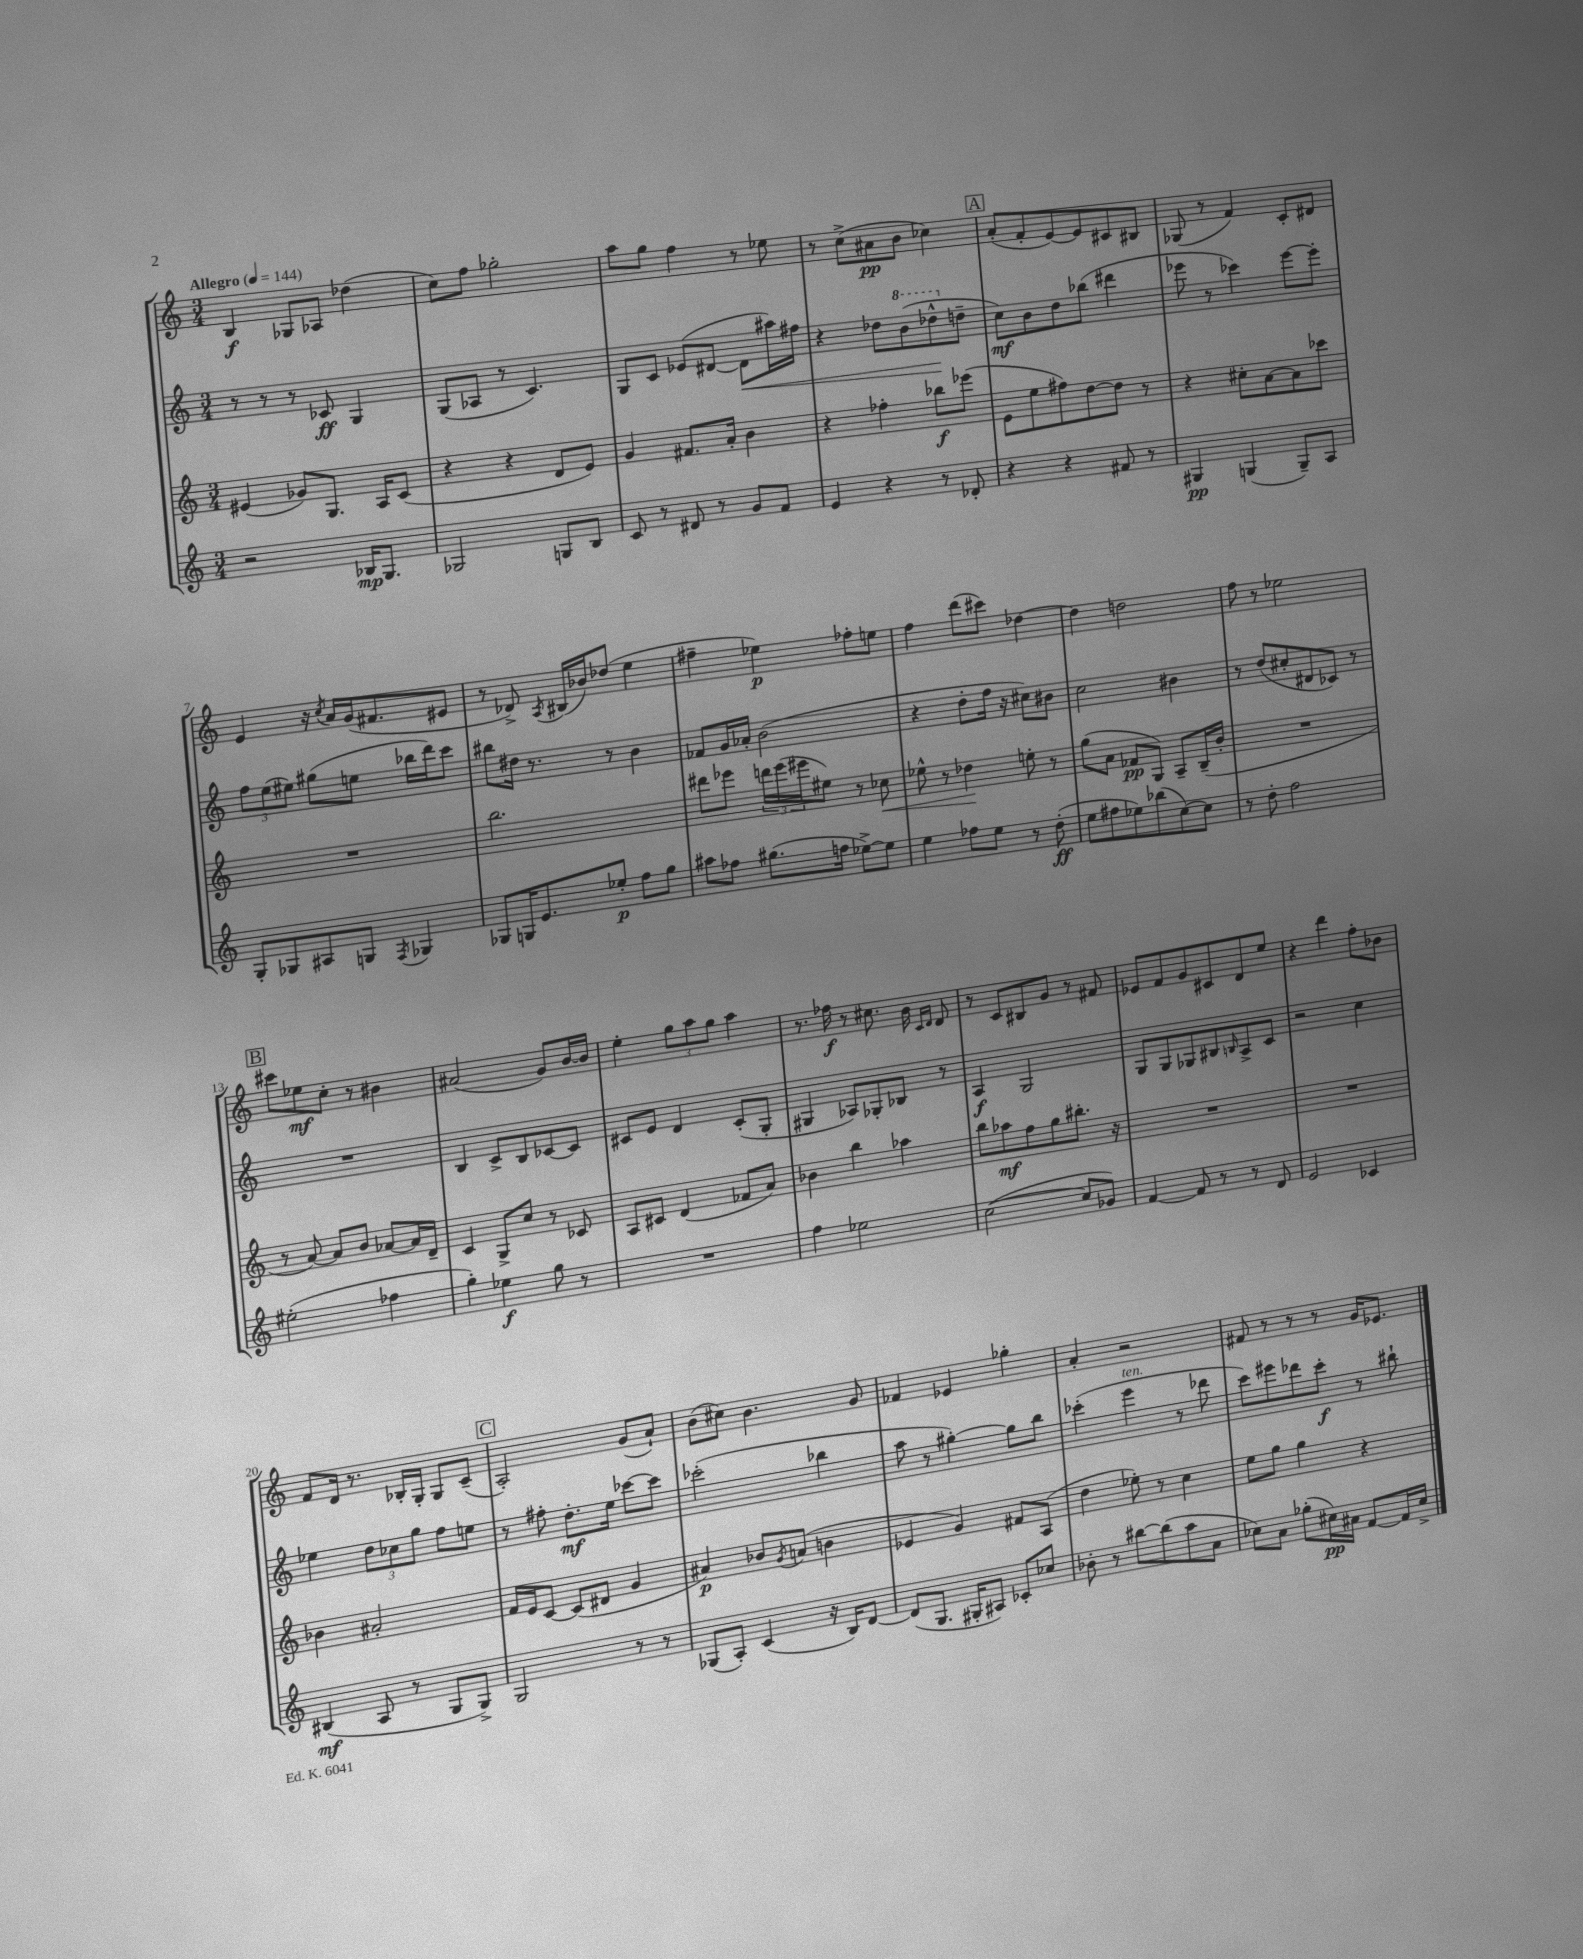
<<
\new StaffGroup <<
\new Staff = "s0" {
    \clef treble \key c \major \numericTimeSignature \time 3/4 \tempo "Allegro" 4 = 144
    b4\f ges8 aes8 des''4( |
    c''8) f''8 ges''2-. |
    a''8 g''8 f''4 r8 ees''8 |
    r8 c''8->( ais'8\pp b'8 ces''4) |
    \mark \markup { \box "A" } a'8-.( f'8-. e'8~) e'8 cis'8 bis8 |
    ges8( r8 f'4) c'8-. dis'8 |
    e'4 r16 \acciaccatura { c''8 } a'16 g'16( fis'8. eis'8 |
    r8 des'8->) \acciaccatura { a8 } bis16( bes'16) des''8( e''4 |
    fis''4-- ees''4\p) fes''8-. e''8 |
    f''4 d'''8( cis'''8) des''4~ |
    des''4 d''2 |
    f''8 r8 ees''2 |
    \mark \markup { \box "B" } cis'''8 ees''8\mf c''8-. r8 bis'4 |
    ais'2( g'8) b'16~ b'16 |
    e''4-. \tuplet 3/2 { g''8 a''8 g''8 } a''4 |
    r8. fes''16\f r8 cis''8. b'16 \grace { c'16 d'16 } d'8 |
    r8 c'8 bis8 g'8 r8 fis'8 |
    ees'8 f'8 g'8 cis'8 d'8 e''8 |
    r4 d'''4 f''8-. bes'8 |
    f'8 d'16 r8. bes16-. g16-. g8 c'8--( |
    \mark \markup { \box "C" } a2-.) g'8( a'8-!) |
    b'8( cis''8) b'4. g'8 |
    fes'4 ees'4 ges''4-. |
    a'4-. r2 |
    fis'8 r8 r8 r8 g'16 ees'8. \bar "|." |
}
\new Staff = "s1" {
    \clef treble \key c \major \numericTimeSignature \time 3/4
    r8 r8 r8 ces'8\ff g4 |
    g8( aes8 r8 c'4.) |
    g8 c'8 ees'8( dis'8~ dis'8\< ais''16) fis''16 |
    r4 des''8 \ottava #1 b''8( des'''8-^\! \ottava #0 d''8-- |
    \mark \markup { \box "A" } c''8\mf) b'8 d''8 bes''8( dis'''4 |
    ees'''8 r8 ces'''4) ees'''8~ ees'''8-. |
    \tuplet 3/2 { f''8 e''8( eis''8) } gis''8( e''8 bes''16 d'''16) c'''8 |
    bis''8 dis''16 r8. r8 b'4 |
    fes'8 g'16 aes'16-. b'2( |
    r4 d''8-. f''16 r16 cis''8) bis'8 |
    c''2 bis'4 |
    r8 d''8( cis''8-. dis'8 ces'8) r8 |
    \mark \markup { \box "B" } R2. |
    b4 c'8-> b8 ces'8~ ces'8 |
    cis'8 e'8 d'4 cis'8-.( g8-. |
    gis4 aes8) ges8-. bes8 r8 |
    a4\f g2 |
    g8 g8 ges8 bis8 \grace { b16 } a8-> c'8 |
    r2 c''4 |
    ees''4 \tuplet 3/2 { d''8 ces''8 g''8 } f''8 e''8 |
    \mark \markup { \box "C" } r8 fis''8-. d''8.-.\mf e''16 ces'''8~ ces'''8 |
    ces'''2-.( bes''4 |
    a''8 r8 gis''4~-.) gis''8 b''8 |
    ces'''4-.( e'''4^\markup { \italic "ten." } r8 des'''8 |
    c'''8) eis'''8 des'''8 c'''8-.\f r8 bis''8-! \bar "|." |
}
\new Staff = "s2" {
    \clef treble \key c \major \numericTimeSignature \time 3/4
    eis'4( ges'8) g8. a16 c'8( |
    r4 r4 d'8 e'8) |
    g'4 fis'8. a'16-. b'4 |
    r4 fes''4-. bes''8\f ees'''8( |
    \mark \markup { \box "A" } e'8 e''8 fis''8) d''8~ d''8 r8 |
    r4 cis''8-. a'8~ a'8 ces'''8 |
    R2. |
    b''2. |
    dis'''8 ees'''8 \tuplet 3/2 { d'''16 ees'''16( eis'''16 } eis''8) r8 ces''8\< |
    ees''8-^ r8 des''4\! e''8-. r8 |
    g''8( a'8 fes'8\pp g8) a8-- b16--( b'16-. |
    R2. |
    \mark \markup { \box "B" } r8 a'8~) a'8 b'8 aes'8~ aes'16 d'16-- |
    c'4 g8-> c''8 r8 ces'8 |
    a8 cis'8 d'4( fes'8 a'8) |
    bes'4 b''4 aes''4 |
    b''8 aes''8\mf f''8 g''8 bis''8.-. r16 |
    R2. |
    R2. |
    bes'4 ais'2-. |
    \mark \markup { \box "C" } f'16 e'16 c'8~ c'8( dis'8 g'4 |
    ais'4\p) bes'8 \acciaccatura { g'8 } a'8( b'4 |
    ees'4 g'4) fis'8 a8( |
    d''4 ees''8-.) r8 c''4 |
    e''8 g''8 g''4 r4 \bar "|." |
}
\new Staff = "s3" {
    \clef treble \key c \major \numericTimeSignature \time 3/4
    r2 bes16\mp g8. |
    ges2 g8 b8 |
    c'8 r8 dis'8 r8 g'8 f'8 |
    e'4 r4 r8 des'8-. |
    \mark \markup { \box "A" } r4 r4 fis'8 r8 |
    gis4\pp g4( g8--) a8 |
    g8-. ges8 ais8 g8 \acciaccatura { f8 } ges4 |
    ges8 g16 e'8. ees''8-.\p f''8 g''8 |
    ais''8 fes''8 gis''8.( f''16 ees''8~->) ees''8 |
    e''4 fes''8 e''8 r8 d''8-.\ff( |
    e''8 fis''8 ees''8) bes''8( c''8~) c''8 |
    r8 d''8-. f''2 |
    \mark \markup { \box "B" } eis''2-.( fes''4 |
    g''4-.) ees''4\f g''8 r8 |
    R2. |
    f''4 ees''2 |
    c''2~( c''8 ges'8) |
    f'4~ f'8 r8 r8 d'8 |
    e'2 ces'4 |
    bis4\mf( a8 r8 g8 g8->) |
    \mark \markup { \box "C" } g2 r8 r8 |
    ges8( a8-.) c'4( r16 b16) d'8~ |
    d'8( g8. gis16-. ais8) ces'8-. ces''8 |
    bes'8-. r8 bis''8~ bis''8( a''8 a'8 |
    ces''8) a'8 ges''8-.( cis''16\pp) ais'16 f'8~ f'16 cis''16-> \bar "|." |
}
>>
>>
